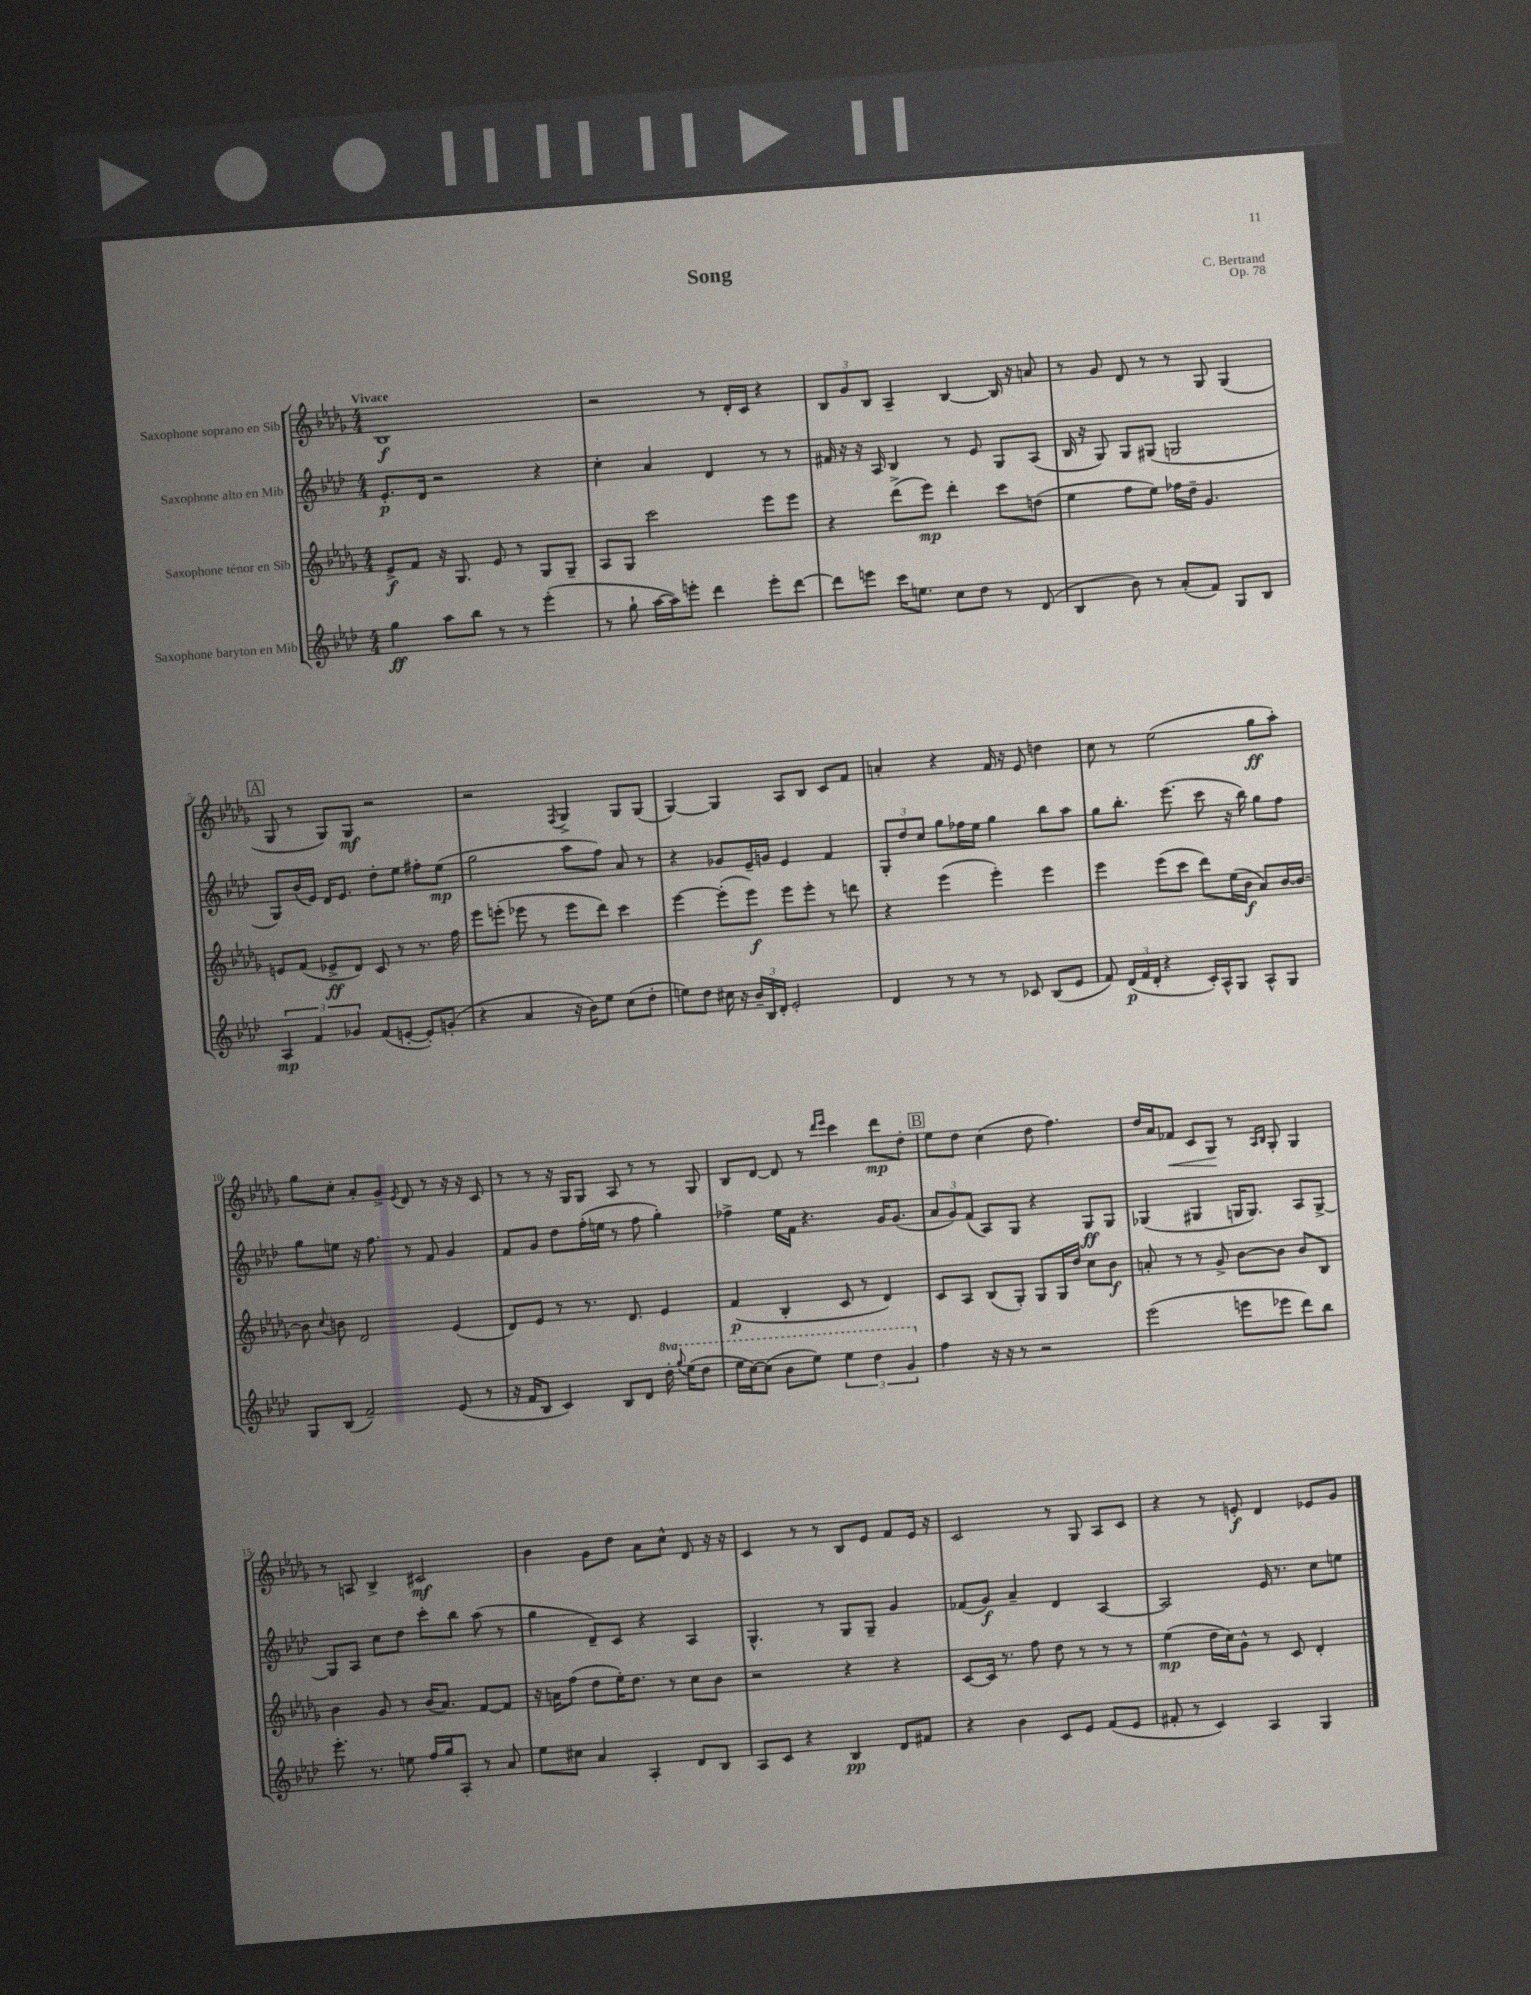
\header { title = "Song" composer = "C. Bertrand" opus = "Op. 78" }
<<
\new StaffGroup <<
\new Staff = "s0" \with { instrumentName = "Saxophone soprano en Sib" } {
    \clef treble \key des \major \numericTimeSignature \time 4/4 \tempo "Vivace"
    \autoBeamOff bes1\f |
    r2 r8 des'16[-. c'16] r4 |
    \tuplet 3/2 { bes8[ ges'8 bes8] } aes4-- bes4~ bes16 r16 a'8 |
    r8 ges'8 des'8 r8 r8 ges8 ges4( |
    \mark \markup { \box "A" } ges8 r8 ges8[) ges8]\mf r2 |
    r2 \acciaccatura { f8 } ges4-> ges8[ ges8]( |
    ges4~) ges4 aes8[ bes8] c'8[ f'8] |
    a'4-. r4 f'16 r16 ees'8 d''4 |
    c''8 r8 ees''2( ges''8[\ff aes''8]-.) |
    ges''8[ c''8]-. aes'8[-. ges'8]-> \acciaccatura { ees'8 } des'8 r8 r16 r16 c'8 |
    r8 r8 r16 ges16[ ges8] aes8 r8 r8 ges8 |
    bes8[ des'8]~ des'8 r8 \grace { des'''16[ ees'''16] } c'''4 des'''8[\mp des''8]-. |
    \mark \markup { \box "B" } ees''8[ des''8] c''4( des''8 f''4.) |
    des''16[ aes'16 fes'8]\< c'8[ ges8]\! r8 \grace { aes16[ bes16] } ges8-. ges4 |
    r8 a8 bes4-> cis'2\mf |
    bes'4 ges'8[ des''8] aes'8[ c''8]-^ des'8 r16 r16 |
    c'4 r8 r8 bes8[ ees'8] f'8[ ees'16] r16 |
    c'2 r8 ges8 aes8[ c'8] |
    r4 r8 e'8-.\f des'4 ees'8[ ges'8] \bar "|." |
}
\new Staff = "s1" \with { instrumentName = "Saxophone alto en Mib" } {
    \clef treble \key aes \major \numericTimeSignature \time 4/4
    \autoBeamOff ees'8.[-.\p des'16] r2 r4 |
    c''4-. aes'4 des'4 r8 r8 |
    fis'16 r16 r16 aes16 bes4 r8 ees'8 g8[ aes8]( |
    bes16 r16 g8) g8[ gis8]( g2 |
    \mark \markup { \box "A" } g8[) bes'16( ees'16]) des'16[ ees'8.] des''8[-. ees''8] fis''8[-. ees''8]\mp( |
    g''2 aes''8[ f''8]) aes'8 r8 |
    r4 ges'8[ ees'16-- g'16] ees'4 f'4 |
    \tuplet 3/2 { g8[-. des''8 c''8] } g''8[ fes''16 ees''16] g''4 bes''8[ aes''8] |
    g''8[ bes''8.]-. ees'''8.( c'''8 r16 bes''16) g''8[ f''8] |
    g''8[ e''8] r16 f''8. r8 f'8 g'4 |
    f'8[ g'8] des''8[ f''16-.( e''16] r8 f''8 g''4-.) |
    fes''4-> ees''16[ f'16] r4. g'16[ g'8.]( |
    \mark \markup { \box "B" } \tuplet 3/2 { aes'8[ g'8) f'8]( } aes8[) g8] r4 g8[\ff g8] |
    ges4( gis4 g16[ g8.]) aes8[ g8]~-> |
    g8[ aes8] c''8[ des''8] c'''8[-. bes''8] aes''8( r8 |
    g''4 des'8[--) c'8] r4 aes4 |
    g4.-^ r8 g8[ g8]-- g'4 |
    fes'8[( g'8]\f) aes'4-- des'4 aes4~ |
    aes2 ees'16 r8. c''8[ e''8] \bar "|." |
}
\new Staff = "s2" \with { instrumentName = "Saxophone ténor en Sib" } {
    \clef treble \key des \major \numericTimeSignature \time 4/4
    \autoBeamOff ees'8[->\f f'8] r16 ges8. ees'8 r8 ges8[ ges8]-- |
    aes8[ ges8] c'''2 ees'''8[ ees'''8] |
    r4 des'''8[->( ees'''8]\mp) des'''4-. c'''8[ d''8]( |
    ees''4 f''8[ ees''8]) fes''16[ des''16]-- ges'4. |
    \mark \markup { \box "A" } e'8[ f'8]( ees'8[->\ff des'8]) c'8 r8 r8. f''16 |
    ees'''8[ e'''8]-.( ees'''8 r8 ees'''8[ des'''8]) c'''4 |
    ees'''4~ ees'''8[-.( ees'''8]\f) ees'''8[ ees'''8]-. r8 d'''8 |
    r4 ees'''4( ees'''4-.) ees'''4 |
    ees'''4 ees'''8[( c'''8] des'''8[) ees''16( bes'16]\f aes'8[) bes'16~ bes'16]~ |
    bes'8 \appoggiatura { c''8 } b'8 des'2 ees'4( |
    des'8[) ees'8] r8 r8. des'8. ees'4 |
    f'4\p( bes4-. c'8 r8 des'4) |
    \mark \markup { \box "B" } c'8[ aes8] bes8[( ges8]-.) ges8[ ges16 des''16] c''8[ bes'8]\f |
    a'8-. r8 r8 ges'8-> bes'8[~ bes'8] bes'8[ bes8] |
    bes'4 ges'8 r8 bes'16[( aes'8.]) f'8[~ f'8] |
    r16 a'16[ f''8]( des''8[ ees''16-.) des''8.] r8 c''8[ bes'8] |
    r2 r4 r4 |
    c'8[~ c'16] r8. f''8 des''8 r8 r8 r8 |
    ees''4\mp( des''16[ c''16) ges'8]-^ r8 c'8 des'4-. \bar "|." |
}
\new Staff = "s3" \with { instrumentName = "Saxophone baryton en Mib" } {
    \clef treble \key aes \major \numericTimeSignature \time 4/4 \set Staff.ottavationMarkups = #ottavation-simple-ordinals
    \autoBeamOff g''4\ff aes''8[ bes''8] r8 r8 ees'''4-.( |
    r8 g''8-! aes''16[~ aes''16) e'''8]-. des'''4 e'''8[-. des'''8]~ |
    des'''8[ e'''8] c'''16[ e''8.] c''8[ des''8] r8 des'8( |
    bes4 bes'8) r8 aes'8[-.( f'8]) g8[ bes8] |
    \mark \markup { \box "A" } \tuplet 3/2 { aes4\mp f'4 ges'4 } f'8[( e'8]~-. e'8[-.) g'8]-.( |
    r4 aes'4 r16 bes'16[) ees''8] c''8[( des''8]-. |
    e''8[) des''8] cis''16 r16 \tuplet 3/2 { bes'16[-- bes16 des'16]-. } ees'2-. |
    des'4 r8 r8 r8 ces'8 bes8[( ees'8] |
    f'8) \tuplet 3/2 { des'16[\p( f'16 des'16]-. } r4 c'16[-.) aes16-^ g8] aes8[-^ g8] |
    g8[ bes8]( f'2--) ees'8( r8 |
    r16 f'16[ bes8] c'4) bes8[ des'8] \ottava #1 des'''16-. \appoggiatura { g'''8 } ees'''16[( des'''8] |
    ees'''16[ c'''16~) c'''8]( bes''8[ ees'''8]) \tuplet 3/2 { ees'''4 des'''4 g''4 \ottava #0 } |
    \mark \markup { \box "B" } f''4 r16 r16 r8 r2 |
    ees'''2( e'''8[ ees'''8] des'''8[) bes''8] |
    ees'''8.-. r8. e''8 f''16[ g''16 aes8]-. r8 aes'8 |
    ees''8[ cis''8] aes'4 aes4-. des'8[ bes8] |
    aes8[ c'8] r4 bes4\pp des'8[ fis'8] |
    r4 bes'4 c'8[ ees'8] f'8[( ees'8] |
    fis'8-. r8 c'4) aes4 g4 \bar "|." |
}
>>
>>
